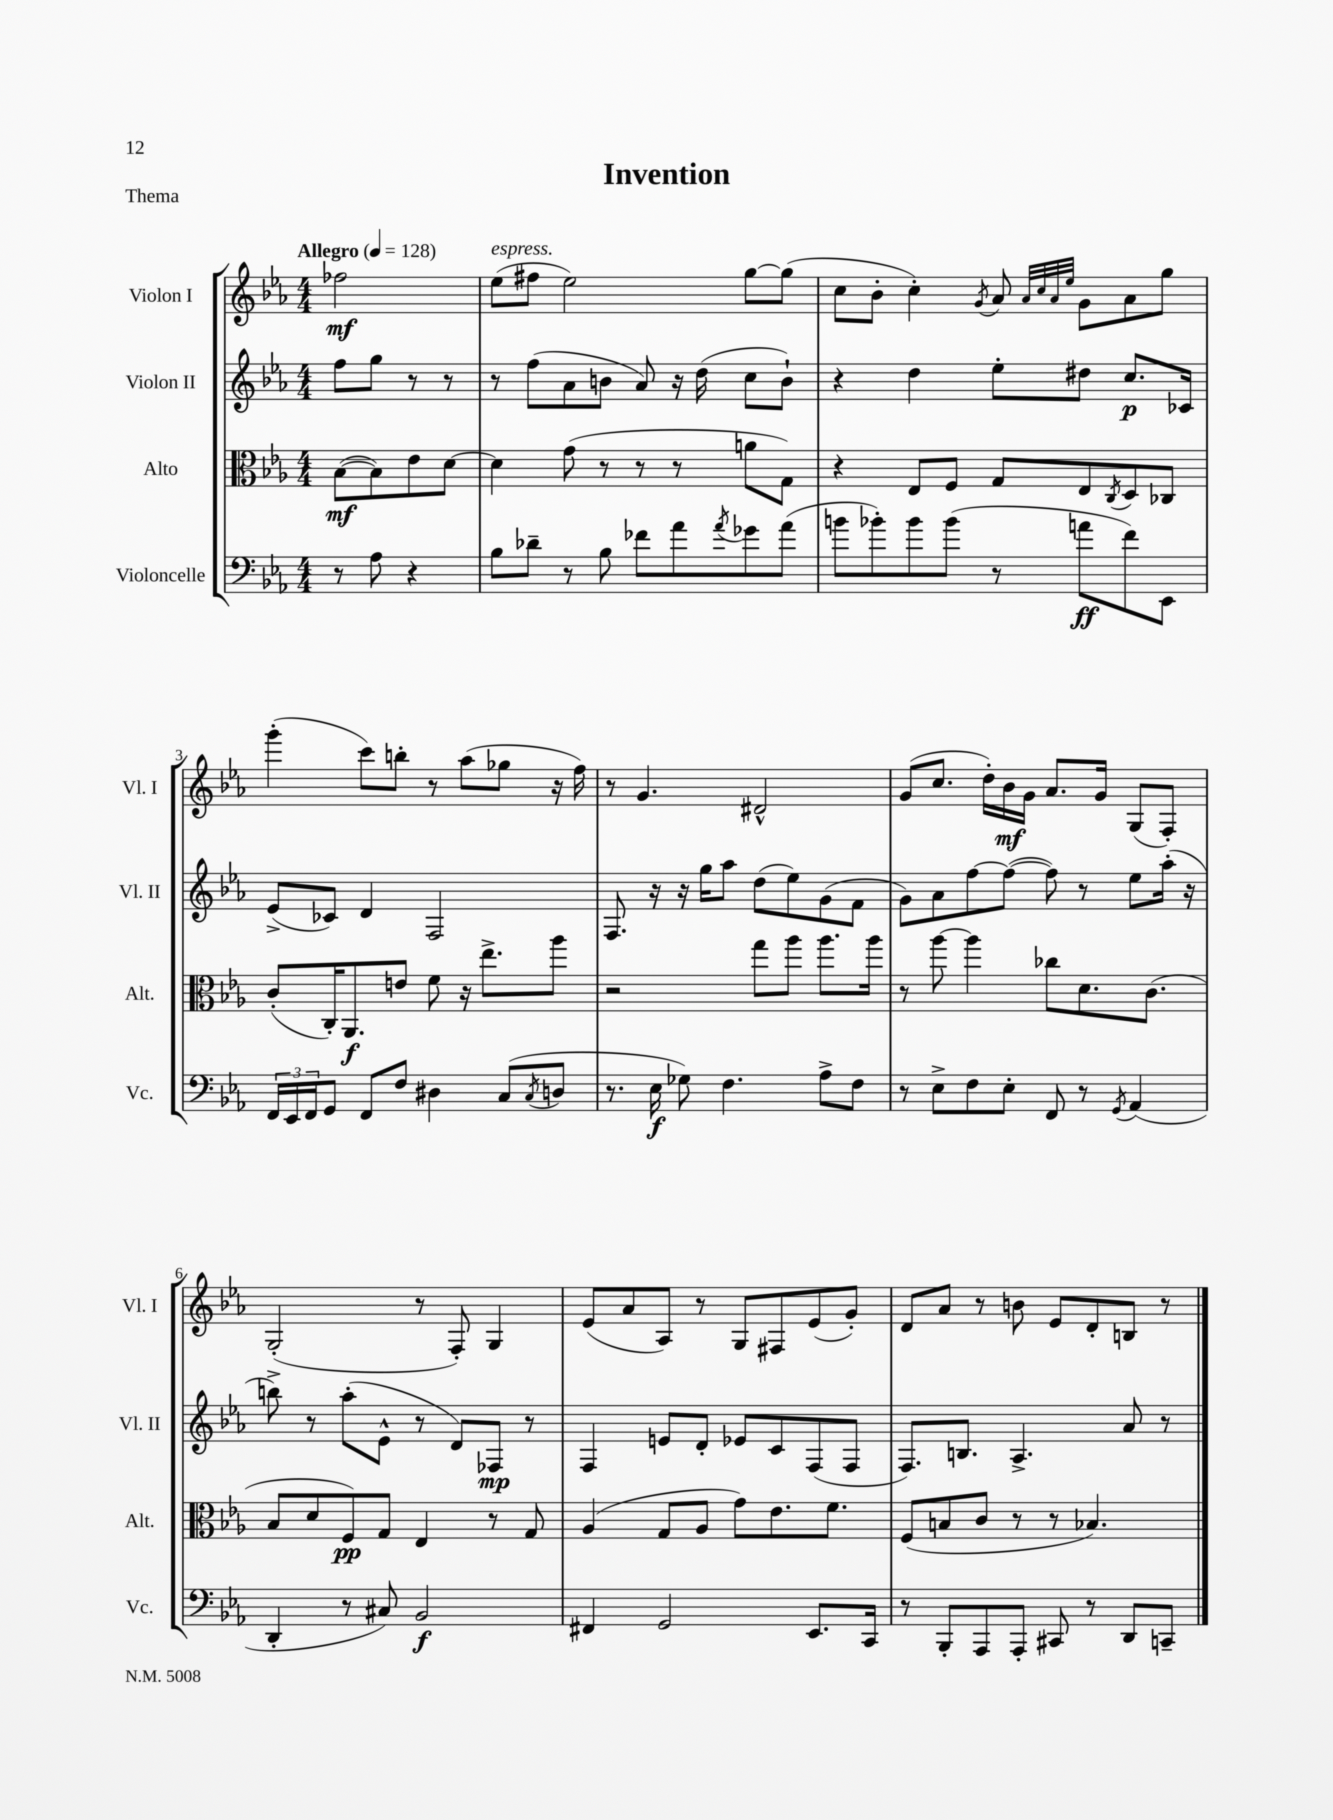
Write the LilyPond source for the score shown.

\header { title = "Invention" piece = "Thema" }
<<
\new StaffGroup <<
\new Staff = "s0" \with { instrumentName = "Violon I" shortInstrumentName = "Vl. I" } {
    \clef treble \key ees \major \numericTimeSignature \time 4/4 \partial 2 \tempo "Allegro" 4 = 128
    fes''2\mf |
    ees''8^\markup { \italic "espress." }( fis''8 ees''2) g''8~ g''8( |
    c''8 bes'8-. c''4-.) \acciaccatura { g'8 } aes'8 \grace { aes'32 c''32 aes'32 ees''32 } g'8 aes'8 g''8 |
    g'''4-.( c'''8) b''8-. r8 aes''8( ges''8 r16 f''16) |
    r8 g'4. dis'2-^ |
    g'8( c''8. d''16-.) bes'16\mf g'16 aes'8. g'16 g8( f8-.) |
    g2-.( r8 f8-.) g4 |
    ees'8( aes'8 aes8) r8 g8 fis8 ees'8( g'8-.) |
    d'8 aes'8 r8 b'8 ees'8 d'8-. b8 r8 \bar "|." |
}
\new Staff = "s1" \with { instrumentName = "Violon II" shortInstrumentName = "Vl. II" } {
    \clef treble \key ees \major \numericTimeSignature \time 4/4 \partial 2
    f''8 g''8 r8 r8 |
    r8 f''8( aes'8 b'8 aes'8) r16 d''16( c''8 b'8-!) |
    r4 d''4 ees''8-. dis''8 c''8.\p ces'16 |
    ees'8->( ces'8) d'4 f2 |
    f8. r16 r16 g''16 aes''8 d''8( ees''8) g'8( f'8 |
    g'8) aes'8 f''8~ f''8~( f''8) r8 ees''8 aes''16-.( r16 |
    b''8->) r8 aes''8-.( ees'8-^ r8 d'8) fes8\mp r8 |
    f4 e'8 d'8-. ees'8 c'8 f8( f8 |
    f8.) b8. aes4.-> aes'8 r8 \bar "|." |
}
\new Staff = "s2" \with { instrumentName = "Alto" shortInstrumentName = "Alt." } {
    \clef alto \key ees \major \numericTimeSignature \time 4/4 \partial 2
    bes8~\mf( bes8) ees'8 d'8~ |
    d'4 g'8( r8 r8 r8 a'8 g8) |
    r4 ees8 f8 g8 ees8 \acciaccatura { c8 } d8 ces8 |
    c'8-.( c16-.) aes,8.\f e'8 f'8 r16 ees''8.-> aes''8 |
    r2 g''8 aes''8 aes''8. aes''16 |
    r8 aes''8~ aes''4 ces''8 d'8. c'8.( |
    bes8 d'8 f8\pp) g8 ees4 r8 g8 |
    aes4( g8 aes8 g'8) ees'8. f'8. |
    f8( b8 c'8 r8 r8 bes4.) \bar "|." |
}
\new Staff = "s3" \with { instrumentName = "Violoncelle" shortInstrumentName = "Vc." } {
    \clef bass \key ees \major \numericTimeSignature \time 4/4 \partial 2
    r8 aes8 r4 |
    bes8 des'8-- r8 bes8 fes'8 aes'8 \acciaccatura { aes'8 } ges'8 aes'8( |
    b'8 bes'8-.) bes'8 bes'8( r8 a'8\ff f'8) ees,8 |
    \tuplet 3/2 { f,16 ees,16 f,16 } g,8 f,8 f8 dis4 c8( \acciaccatura { c8 } d8 |
    r8. ees16\f ges8) f4. aes8-> f8 |
    r8 ees8-> f8 ees8-. f,8 r8 \acciaccatura { g,8 } aes,4( |
    d,4-. r8 cis8) bes,2\f |
    fis,4 g,2 ees,8. c,16 |
    r8 bes,,8-. aes,,8 aes,,8-. cis,8 r8 d,8 c,8-- \bar "|." |
}
>>
>>
